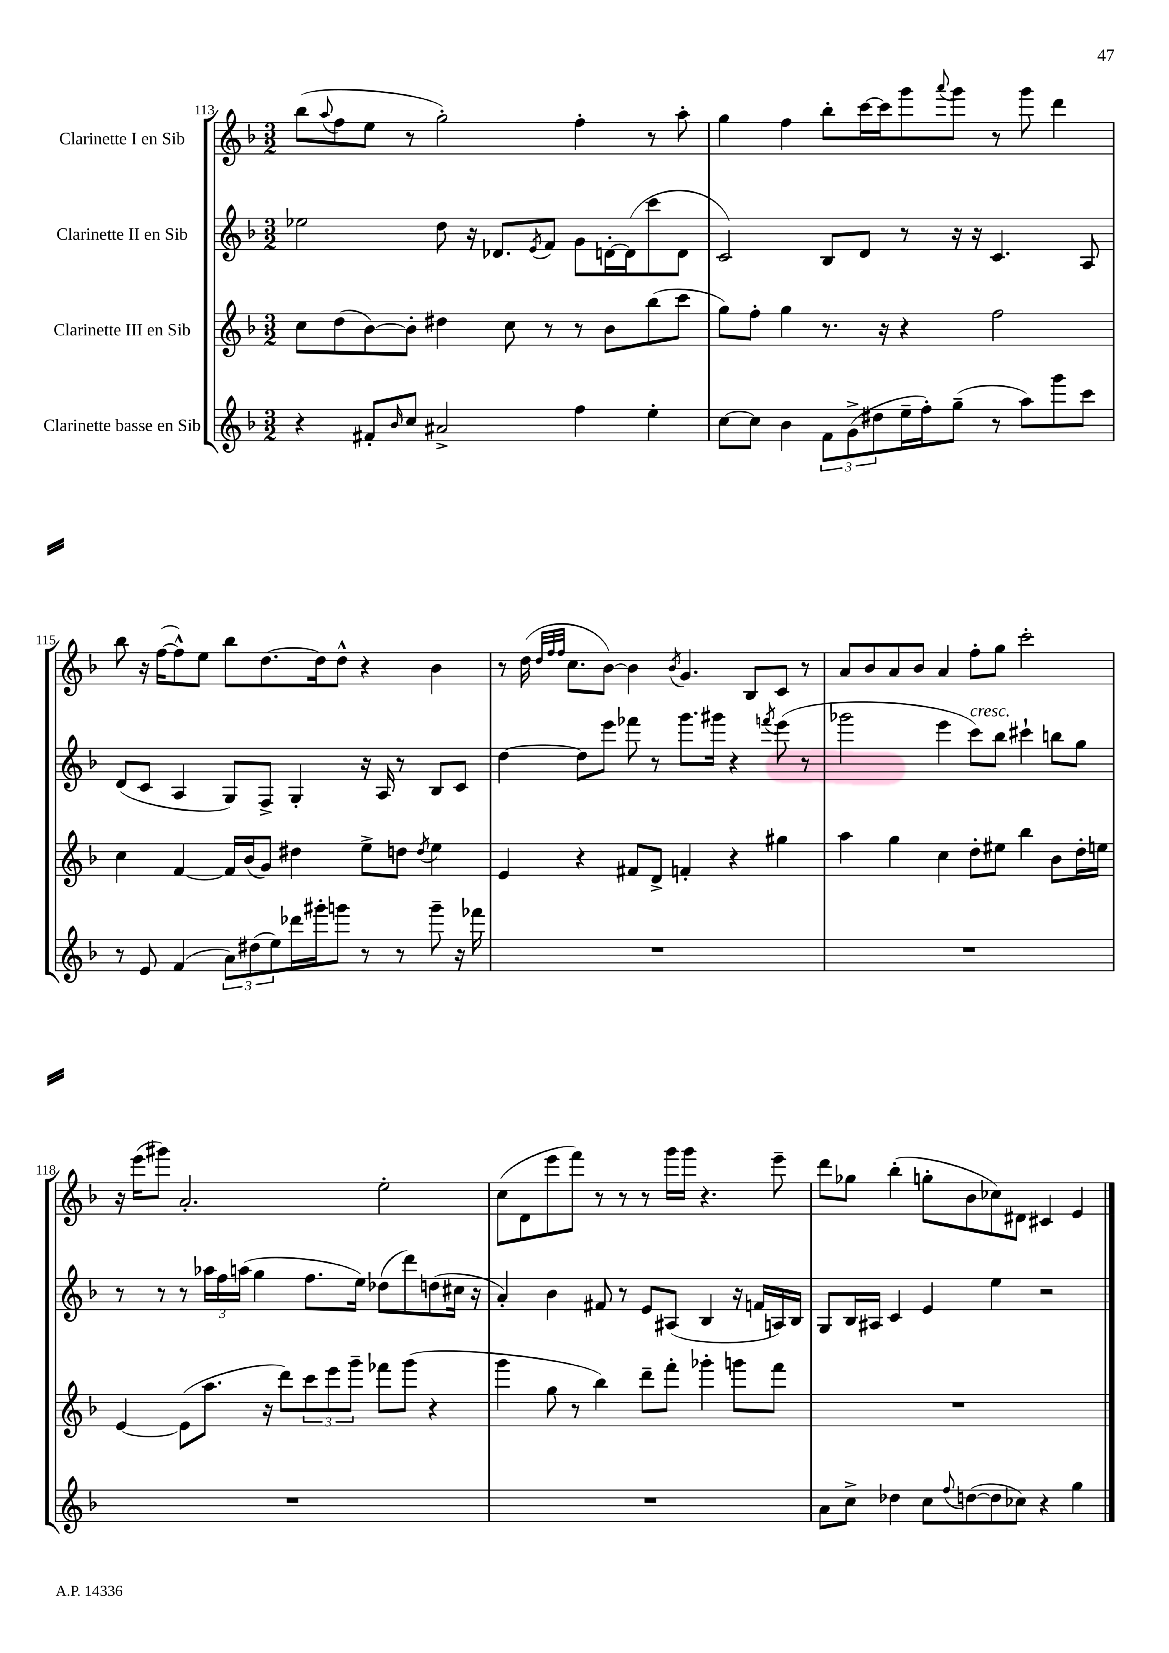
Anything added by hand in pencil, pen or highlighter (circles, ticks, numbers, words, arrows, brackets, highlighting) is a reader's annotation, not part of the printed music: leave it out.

**kern	**kern	**kern	**kern
*part4	*part3	*part2	*part1
*staff4	*staff3	*staff2	*staff1
*I"Clarinette basse en Sib	*I"Clarinette III en Sib	*I"Clarinette II en Sib	*I"Clarinette I en Sib
*clefG2	*clefG2	*clefG2	*clefG2
*k[b-]	*k[b-]	*k[b-]	*k[b-]
*M3/2	*M3/2	*M3/2	*M3/2
=113	=113	=113	=113
4r	8cc\L	2ee-X\	(8bb-\L
.	.	.	8qqaa/
.	(8dd\	.	8ff\
8f#X'/L	[8b-\)	.	8ee\J
16qqb-/	.	.	.
8cc/J	8b-'\J]	.	8r
2a#X^/	4dd#X\	8dd\	2gg'\)
.	.	16r	.
.	.	8.d-X/L	.
.	8cc\	.	.
.	.	8qe/	.
.	8r	8f/J	.
4ff\	8r	8g\L	4ff'\
.	8b-\L	[16dn'\L	.
.	.	(16d\J]	.
4ee'\	(8bb-\	8ccc\	8r
.	8ccc\J	8d\J	8aa'\
=114	=114	=114	=114
[8cc\L	8gg\L)	2c/)	4gg\
8cc\J]	8ff'\J	.	.
4b-\	4gg\	.	4ff\
12f\L	8.r	8B-/L	8bb-'\L
(12g^\	.	.	.
.	.	8d/J	[16ccc\L
12dd#X\	.	.	.
.	16r	.	16ccc\J]
16ee~\L	4r	8r	8ggg\
16ff'\J)	.	.	.
.	.	.	8qqaaa/
(8gg~\J	.	16r	8ggg\J
.	.	16r	.
8r	2ff\	4.c/	8r
8aa\L)	.	.	8ggg\
8ggg\	.	.	4ddd\
8ccc\J	.	8A/	.
!!LO:LB:g=z
=115	=115	=115	=115
8r	4cc\	(8d/L	8bb-\
8e/	.	8c/J	16r
.	.	.	([16ff\KL
(4f/	[4f/	4A/	8ff^^\])
.	.	.	8ee\J
12a\L)	16f/LL]	8G/L)	8bb-\L
.	(16b-/J	.	.
(12dd#X\	.	.	.
.	8g/J)	8F^/J	[8.dd\
12ee\)	.	.	.
16ddd-X\L	4dd#X\	4G'/	.
16ggg#X'\J	.	.	16dd\k]
8gggn\J	.	.	8dd^^\J
8r	8ee^\L	16r	4r
.	.	16A/	.
8r	8ddn\J	8r	.
.	8qdd/	.	.
8ggg~\	4ee\	8B-/L	4b-\
16r	.	8c/J	.
16fff-X\	.	.	.
=116	=116	=116	=116
1.r	4e/	[4dd\	8r
.	.	.	(16dd\
.	.	.	32qqdd/LLL
.	.	.	32qqff/
.	.	.	32qqff/JJJ
.	.	.	8.cc\L
.	4r	8dd\L]	.
.	.	8eee\J	[8b-\J)
.	8f#X/L	8fff-X\	4b-\]
.	8d^/J	8r	.
.	.	.	8qb-/
.	4fn'/	8.ggg\L	4.g/
.	.	16ggg#X\Jk	.
.	4r	4r	.
.	.	.	8B-/L
.	.	8qfffn/	.
.	4gg#X\	(8eee\	8c/J
.	.	8r	8r
=117	=117	=117	=117
1.r	4aa\	2ggg-X\	8a/L
.	.	.	8b-/
.	4gg\	.	8a/
.	.	.	8b-/J
.	4cc\	4eee\	4a/
!	!	!LO:TX:a:i:t=cresc.	!
.	8dd'\L	8ccc\L)	8ff'\L
.	8ee#X\J	8bb-\J	8gg\J
.	4bb-\	4ccc#X`\	2ccc'\
.	8b-\L	8bbn\L	.
.	16dd'\L	8gg\J	.
.	16een\JJ	.	.
!!LO:LB:g=z
=118	=118	=118	=118
1.r	[4e/	8r	16r
.	.	.	(16eee\KL
.	.	8r	8ggg#X\J)
.	(8e\L]	8r	2.a'/
.	8.aa\J	24aa-X\LL	.
.	.	24ff\	.
.	.	(24aan\JJ	.
.	.	4gg\	.
.	16r	.	.
.	8ddd\L)	.	.
.	12ccc\	8.ff\L	.
.	12eee\	.	.
.	12ggg~\J	.	.
.	.	16ee\Jk)	.
.	8fff-X\L	(8dd-X\L	2ee'\
.	(8ggg\J	8ddd\)	.
.	4r	(8ddn\	.
.	.	16cc#X\Jk	.
.	.	16r	.
=119	=119	=119	=119
1.r	4ggg\	4a'/)	(8cc\L
.	.	.	8d\
.	8gg\	4b-\	8eee\
.	8r	.	8fff\J)
.	4bb-\)	8f#X/	8r
.	.	8r	8r
.	8ddd~\L	8e/L	8r
.	8fff'\J	(8A#X/J	16ggg\LL
.	.	.	16ggg\JJ
.	4ggg-X'\	4B-/	4.r
.	8gggn\L	16r	.
.	.	16fn/LL	.
.	8fff\J	16An/)	8eee~\
.	.	16B-/JJ	.
=120	=120	=120	=120
8a\L	1.r	8G/L	8ddd\L
8cc^\J	.	16B-/L	8gg-X\J
.	.	16A#X/JJ	.
4dd-X\	.	4c/	(4bb-'\
8cc\L	.	4e/	8ggn'\L
8qqff/	.	.	.
([8ddn\	.	.	8b-\
8dd\]	.	4ee\	8cc-X\)
8cc-X\J)	.	.	8d#X\J
4r	.	2r	4c#X/
4gg\	.	.	4e/
==	==	==	==
*-	*-	*-	*-
